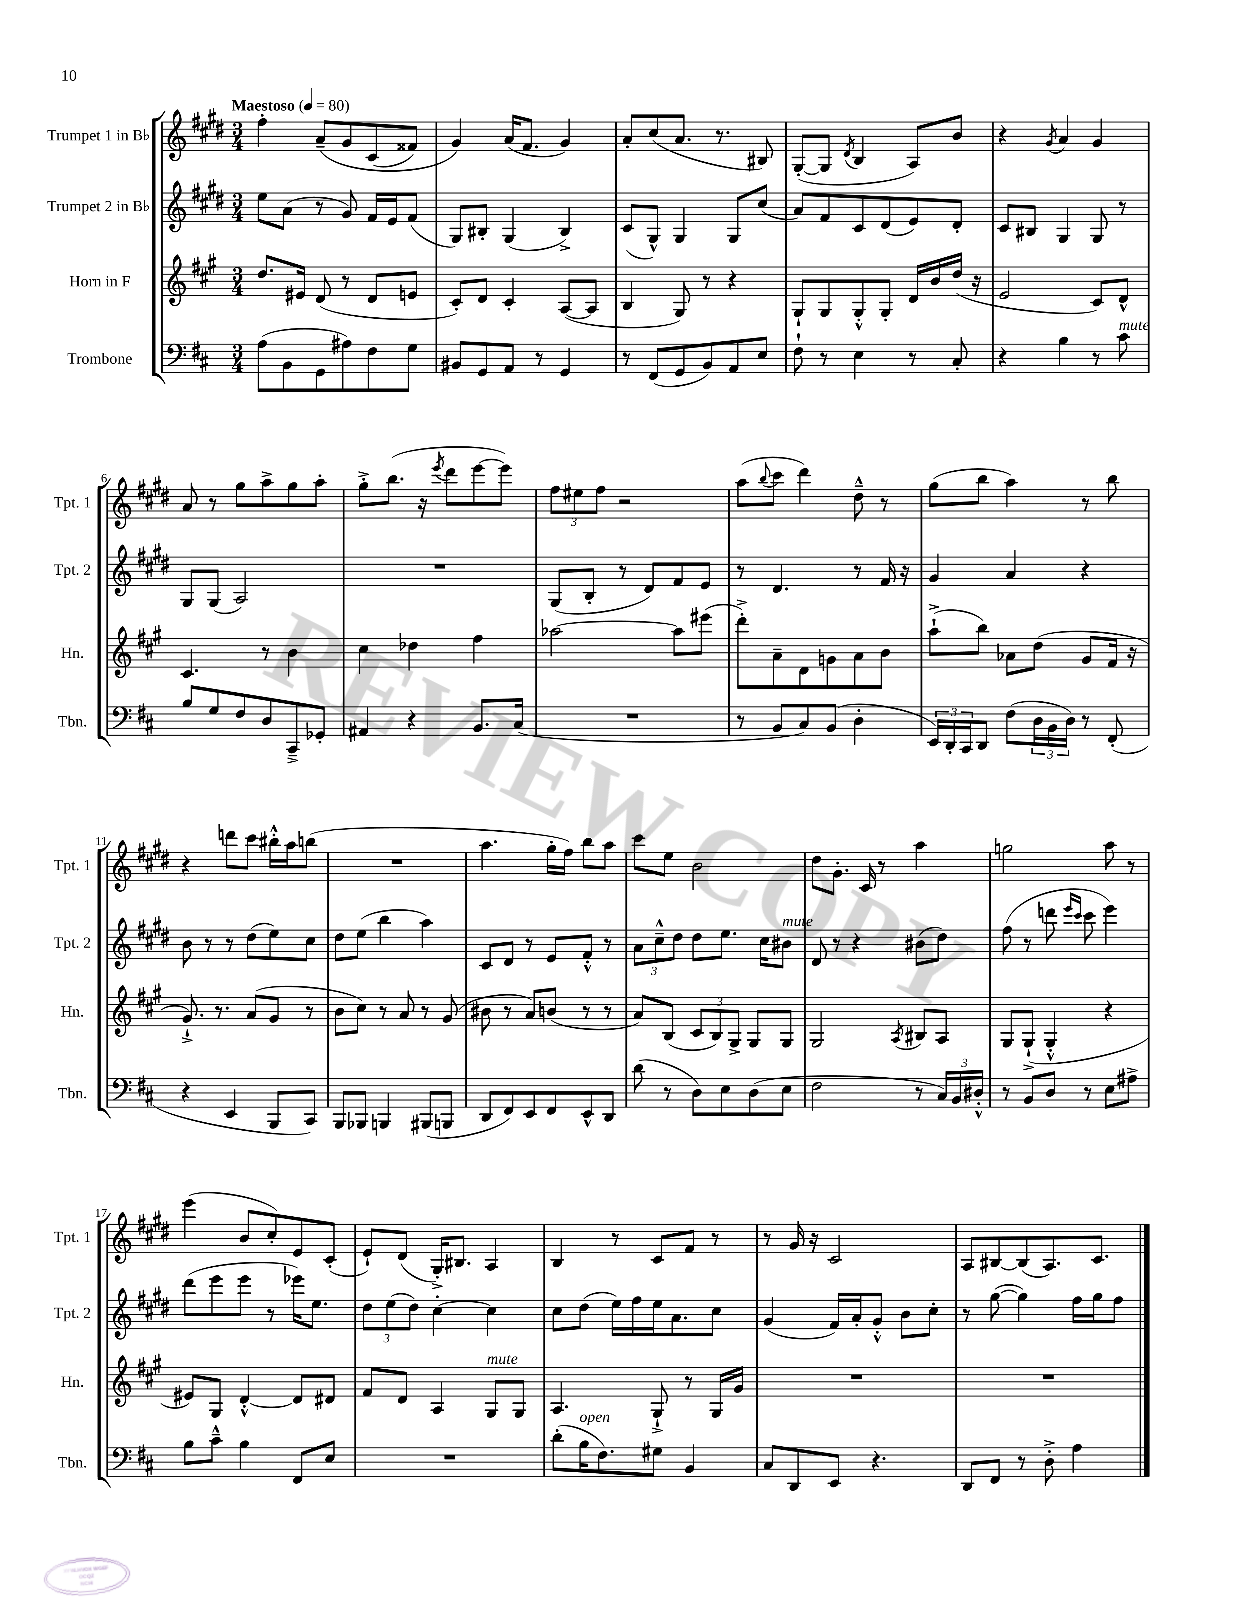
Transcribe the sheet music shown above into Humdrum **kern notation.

**kern	**kern	**kern	**kern
*staff4	*staff3	*staff2	*staff1
*clefF4	*clefG2	*clefG2	*clefG2
*k[f#c#]	*k[f#c#g#]	*k[f#c#g#d#]	*k[f#c#g#d#]
*M3/4	*M3/4	*M3/4	*M3/4
*MM80	*MM80	*MM80	*MM80
(8A	8.dd	8ee	4ff#'
8BB	.	(8a	.
.	16e#	.	.
8GG	(8d	8r	&(8a~
8A#)	8r	8g#)	8g#
8F#	8d	16f#	(8c#
.	.	16e	.
8G	8e	(8f#	8f##)
=	=	=	=
8BB#	8c#')	8G#)	4g#&)
8GG	8d	8B#'	.
8AA	4c#'	(4G#	(16a
.	.	.	8.f#
8r	.	.	.
4GG	([8A	4B#^)	4g#)
.	8A]	.	.
=	=	=	=
8r	4B	(8c#	8a'
(8FF#	.	8G#^^)	(8cc#
8GG	8G#)	4G#	8.a
8BB)	8r	.	.
.	.	.	8.r
8AA	4r	8G#	.
8E	.	(8cc#	8B#)
=	=	=	=
8F#`	8G#`	8a)	([8G#'
8r	8G#	8f#	8G#]
.	.	.	8qd#
4E	8G#'^^	8c#	4B
.	8G#'	(8d#	.
8r	16d	8e)	8A)
.	16b	.	.
8C#'	(16dd	8d#'	8b
.	16r	.	.
=	=	=	=
4r	2e	8c#	4r
.	.	8B#	.
.	.	.	8qg#
4B	.	4G#	4a
8r	8c#)	8G#	4g#
8c#	8d^^	8r	.
=	=	=	=
8B	4.c#	8G#	8a
8G	.	(8G#	8r
8F#	.	2A)	8gg#
8D	8r	.	8aa^
8CC#~^	4b	.	8gg#
8GG-'	.	.	8aa'
=	=	=	=
4AA#	4cc#	2.r	8gg#'^
.	.	.	(8.bb
4r	4dd-	.	.
.	.	.	16r
.	.	.	8qeee
.	.	.	8ddd#
8.BB	4ff#	.	[8eee
.	.	.	8eee])
(16C#	.	.	.
=	=	=	=
2.r	[2aa-	(8G#	12ff#
.	.	.	12ee#
.	.	8B'	.
.	.	.	12ff#
.	.	8r	2r
.	.	8d#)	.
.	8aa-]	8f#	.
.	(8eee#	8e	.
=	=	=	=
8r	8ddd'^)	8r	(8aa
.	.	.	8qqbb
8BB	8a~	4.d#	8ccc#
8C#)	8d	.	4ddd#)
(8BB	8g	.	.
4D'	8a	8r	8dd#~^^
.	8b	16f#	8r
.	.	16r	.
=	=	=	=
24EE)	(8aa`^	4g#	(8gg#
24DD'	.	.	.
24CC#	.	.	.
8DD	8bb)	.	8bb
(8F#	8a-	4a	4aa)
24D	(8dd	.	.
24BB	.	.	.
24D)	.	.	.
8r	8g#	4r	8r
(8FF#'	16f#	.	8bb
.	16r	.	.
=	=	=	=
4r	8.g#`^)	8b	4r
.	.	8r	.
.	8.r	.	.
4EE	.	8r	8ddd
.	(8a	(8dd#	8ccc#
8BBB	8g#	8ee)	16bb#'^^
.	.	.	16aa
8CC#)	8r	8cc#	(8bb
=	=	=	=
8BBB	8b	8dd#	2.r
8BBB-	8cc#)	(8ee	.
4BBB	8r	4bb	.
.	8a	.	.
(8BBB#	8r	4aa)	.
8BBB	(8g#	.	.
=	=	=	=
8DD	8b#	8c#	4.aa
8FF#)	8r	8d#	.
8EE	8a)	8r	.
8FF#	(8b	8e	16gg#'
.	.	.	16ff#)
8EE^^	8r	8f#'^^	8bb
8DD	8r	8r	8aa
=	=	=	=
(8d	8a)	12a	8ccc#
.	.	12cc#~^^	.
8r	(8B	.	8ee
.	.	12dd#	.
8D)	12c#	8dd#	2b
.	12B)	.	.
8E	.	8.ee	.
.	12G#^	.	.
(8D	8G#	.	.
.	.	16cc#	.
8E	8G#	8b#	.
=	=	=	=
2F#	2G#	8d#	8dd#
.	.	8r	8.g#'
.	.	4r	.
.	.	.	16c#
.	.	.	8r
.	8qA	.	.
8r	8B#	(8b#	4aa
24C#)	8A	8dd#)	.
24BB	.	.	.
24D#'^^	.	.	.
=	=	=	=
8r	8G#	(8ff#	2gg
8BB	(8G#`^	8r	.
8D	4G#'^^	8ddd	.
.	.	16qqeee	.
.	.	16qqccc#	.
8r	.	8ccc#	.
8E	4r	4eee)	8aa
8A#^	.	.	8r
=	=	=	=
8B	8e#)	(8ddd#	(4eee
8c#~^^	8G#	8eee	.
4B	[4d'^^	8eee	8b
.	.	8r	8cc#')
8FF#	8d]	16eee-)	8e
.	.	8.ee	.
8E	8d#	.	(8c#'
=	=	=	=
2.r	8f#	12dd#	8e`)
.	.	(12ee	.
.	8d	.	(8d#
.	.	12dd#)	.
.	4A	[4cc#'	16G#'^)
.	.	.	8.B#
.	8G#	4cc#]	4A
.	8G#	.	.
=	=	=	=
(8d'	4.A	8cc#	4B
16B	.	(8dd#	.
8.F#)	.	.	.
.	.	16ee)	8r
.	.	16ff#	.
8G#	8G#`^	16ee	8c#
.	.	8.a	.
4BB	8r	.	8f#
.	16G#	8cc#	8r
.	16g#	.	.
=	=	=	=
8C#	2.r	(4g#	8r
8DD	.	.	16g#
.	.	.	16r
8EE	.	16f#)	2c#
.	.	16a'	.
4.r	.	8g#'^^	.
.	.	8b	.
.	.	8cc#'	.
=	=	=	=
8DD	2.r	8r	8A
8FF#	.	([8gg#	[8B#
8r	.	4gg#])	(8B#]
8D'^	.	.	8.A)
4A	.	16ff#	.
.	.	16gg#	8.c#
.	.	8ff#	.
==	==	==	==
*-	*-	*-	*-
